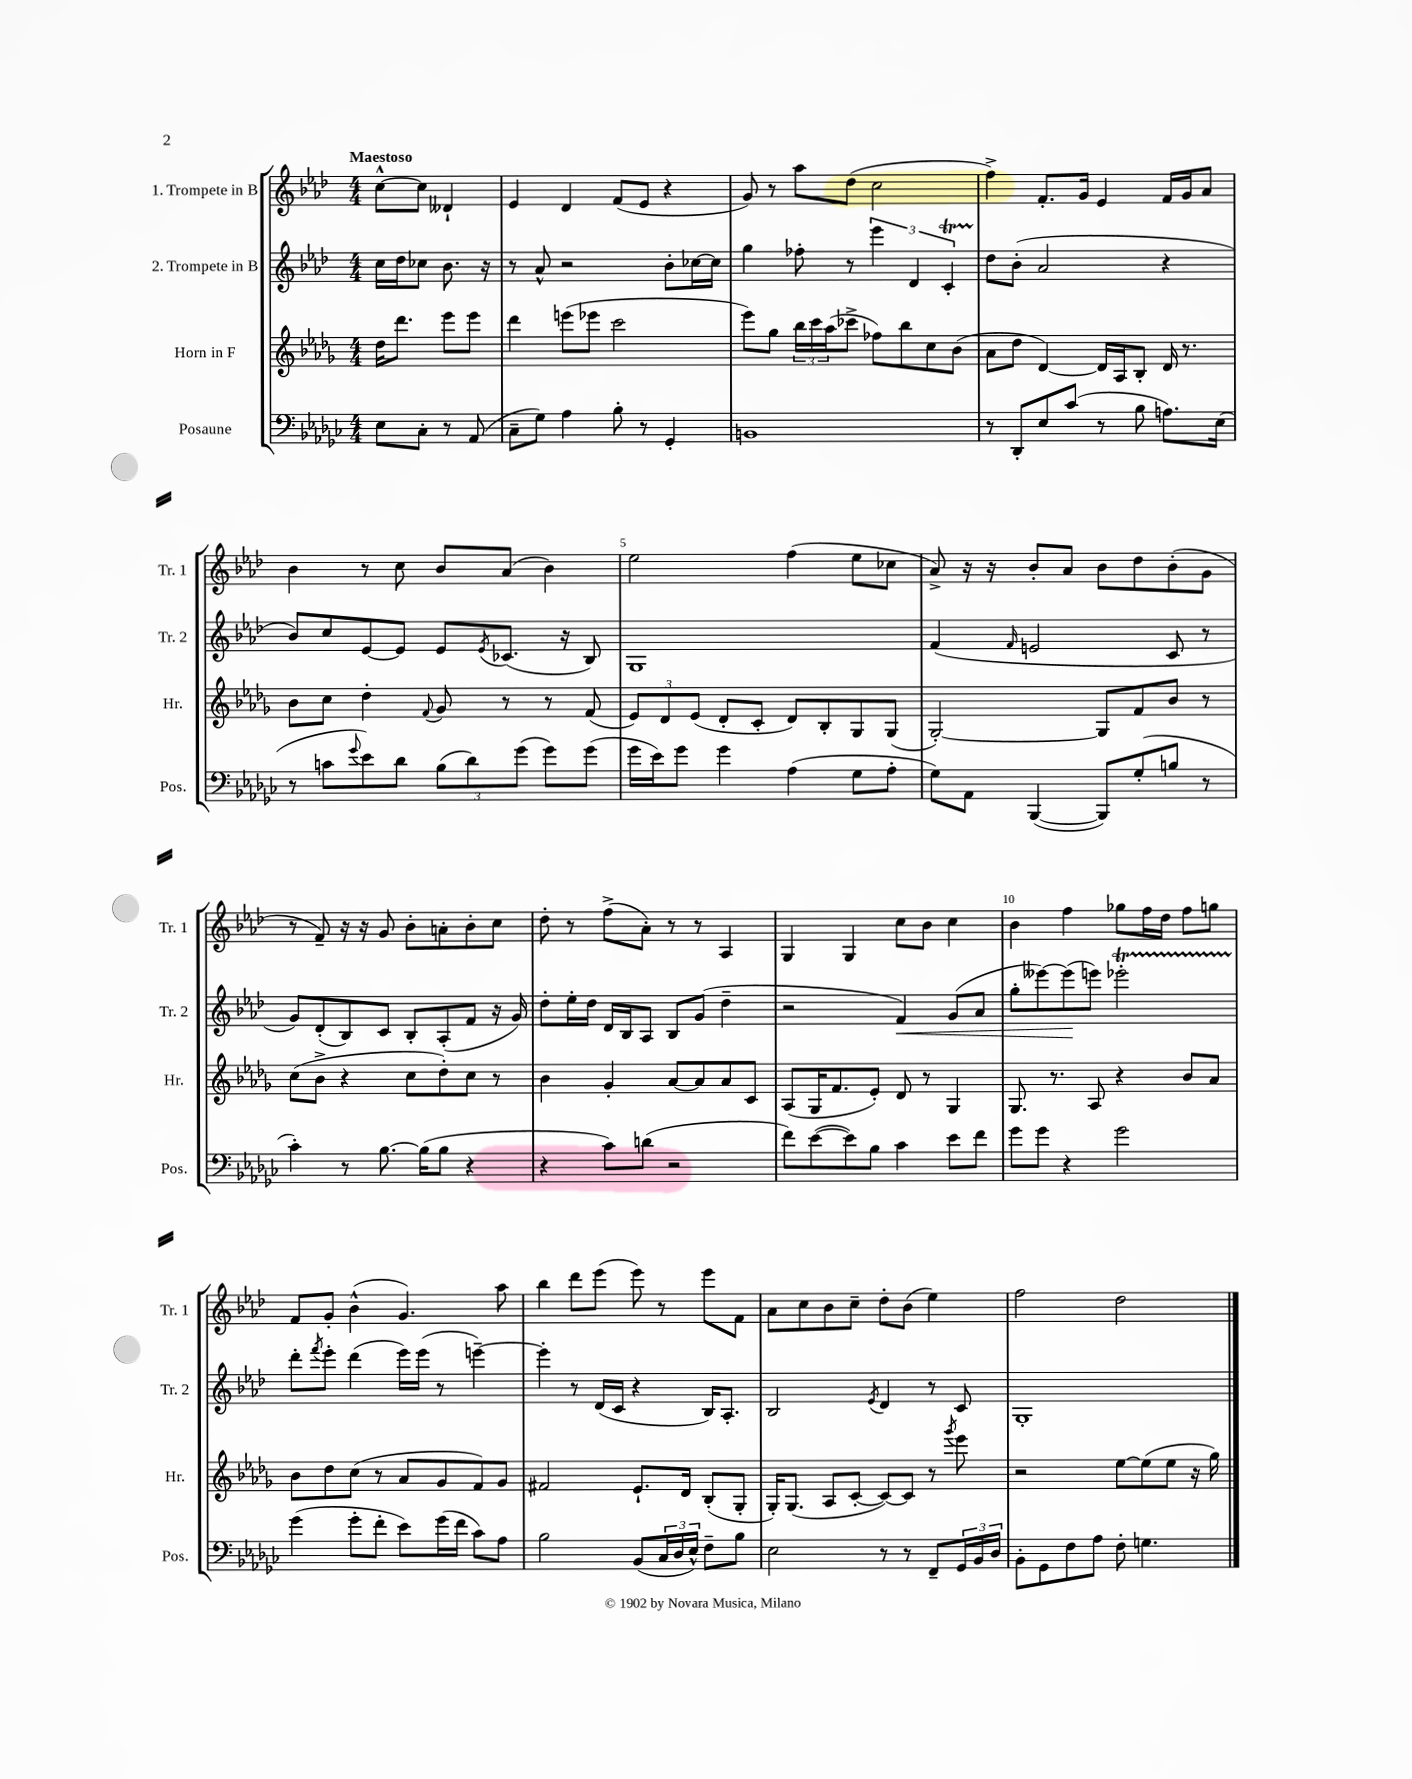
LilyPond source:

<<
\new StaffGroup <<
\new Staff = "s0" \with { instrumentName = "1. Trompete in B" shortInstrumentName = "Tr. 1" } {
    \clef treble \key aes \major \numericTimeSignature \time 4/4 \partial 2 \tempo "Maestoso"
    c''8~-^ c''8 deses'4-! |
    ees'4 des'4 f'8( ees'8 r4 |
    g'8) r8 aes''8 des''8( c''2 |
    f''4->) f'8.-. g'16 ees'4 f'16 g'16 aes'8 |
    bes'4 r8 c''8 bes'8 aes'8( bes'4) |
    ees''2 f''4( ees''8 ces''8 |
    aes'8->) r16 r16 bes'8-. aes'8 bes'8 des''8 bes'8-.( g'8 |
    r8 f'8--) r16 r16 g'8 bes'8-. a'8-. bes'8-. c''8 |
    des''8-. r8 f''8->( aes'8-.) r8 r8 aes4 |
    g4 g4 c''8 bes'8 c''4 |
    bes'4 f''4 ges''8 f''16 des''16 f''8 g''8 |
    f'8 g'8-. bes'4-^( g'4.) aes''8 |
    bes''4 des'''8 ees'''8( ees'''8) r8 ees'''8 f'8 |
    aes'8 c''8 bes'8 c''8-- des''8-. bes'8( ees''4) |
    f''2 des''2 \bar "|." |
}
\new Staff = "s1" \with { instrumentName = "2. Trompete in B" shortInstrumentName = "Tr. 2" } {
    \clef treble \key aes \major \numericTimeSignature \time 4/4 \partial 2
    c''16 des''16 ces''8 bes'8. r16 |
    r8 aes'8-^ r2 bes'8-. ces''16~ ces''16 |
    g''4 fes''8-. r8 \tuplet 3/2 { ees'''4 des'4 c'4-.\startTrillSpan } |
    des''8\stopTrillSpan bes'8-.( aes'2 r4 |
    bes'8) c''8 ees'8~ ees'8 ees'8 \acciaccatura { ees'8 } ces'8.( r16 bes8) |
    g1 |
    f'4( \grace { f'16 } e'2 c'8 r8 |
    g'8) des'8-.( bes8) c'8 bes8-. aes8-.( f'8 r16 g'16) |
    des''8-. ees''16-. des''16 des'16 bes16 aes8 bes8 g'8( des''4-- |
    r2 f'4\<) g'8( aes'8 |
    g''8-. eeses'''8~) eeses'''8\!( e'''8) ees'''2-.\startTrillSpan |
    des'''8-.\stopTrillSpan \acciaccatura { f'''8 } ees'''8-. des'''4( ees'''16) ees'''16( r8 e'''4~--) |
    e'''4-. r8 des'16( c'16 r4 bes16) aes8.-. |
    bes2 \acciaccatura { ees'8 } des'4 r8 c'8 |
    g1-. \bar "|." |
}
\new Staff = "s2" \with { instrumentName = "Horn in F" shortInstrumentName = "Hr." } {
    \clef treble \key des \major \numericTimeSignature \time 4/4 \partial 2
    des''16 des'''8. ees'''8 ees'''8 |
    des'''4 e'''8( ees'''8 c'''2 |
    ees'''8) ges''8 \tuplet 3/2 { bes''16 c'''16 aes''16( } ces'''8-> fes''8) bes''8 c''8 bes'8( |
    aes'8 des''8 des'4~) des'16 aes16 bes8-. des'16 r8. |
    bes'8 c''8 des''4-. \appoggiatura { f'8 } ges'8 r8 r8 f'8( |
    \tuplet 3/2 { ees'8) des'8 ees'8( } des'8-. c'8-. des'8) bes8-. ges8 ges8( |
    ges2~-.) ges8 f'8 bes'8 r8 |
    c''8( bes'8-> r4 c''8 des''8-.) c''8 r8 |
    bes'4 ges'4-. aes'8~ aes'8 aes'8 c'8 |
    aes8( ges16 f'8. ees'8-.) des'8 r8 ges4 |
    ges8. r8. aes8 r4 bes'8 aes'8 |
    bes'8 des''8 c''8( r8 aes'8 ges'8 f'8) ges'8 |
    fis'2 ees'8.-! des'16 bes8-.( ges8-. |
    ges16-.) ges8.( aes8 c'8~-. c'8~) c'8 r8 \acciaccatura { ges'''8 } ees'''8 |
    r2 ees''8~ ees''8( ees''8 r16 ges''16) \bar "|." |
}
\new Staff = "s3" \with { instrumentName = "Posaune" shortInstrumentName = "Pos." } {
    \clef bass \key ges \major \numericTimeSignature \time 4/4 \partial 2
    ees8 ces8-. r8 aes,8( |
    ces8-- ges8) aes4 bes8-. r8 ges,4-. |
    b,1 |
    r8 des,8-. ees8 ces'8( r8 bes8 a8.) ees16( |
    r8 c'8 \appoggiatura { ges'8 } ees'8) des'8 \tuplet 3/2 { bes8( des'8) ges'8( } ges'8) ges'8( |
    ges'16 ees'16) ges'8 ges'4 aes4( ges8 aes8-. |
    ges8) aes,8 bes,,4~( bes,,8) ges8-.( b8 r8 |
    ces'4-.) r8 bes8.~ bes16( bes8 r4 |
    r4 ces'8) d'8( r2 |
    f'8) ees'8~( ees'8) bes8 ces'4 ees'8 f'8 |
    ges'8 ges'8 r4 ges'2 |
    ges'4( ges'8-. f'8-. ees'8) ges'16( f'16 ces'8) aes8 |
    bes2 bes,8( \tuplet 3/2 { ces16 des16 ees16-^) } f8-- bes8 |
    ees2 r8 r8 f,8-- \tuplet 3/2 { ges,16 bes,16 des16 } |
    bes,8-. ges,8 f8 aes8 f8-. g4. \bar "|." |
}
>>
>>
\layout { \context { \Score \override BarNumber.break-visibility = ##(#f #t #t) barNumberVisibility = #(every-nth-bar-number-visible 5) } }
